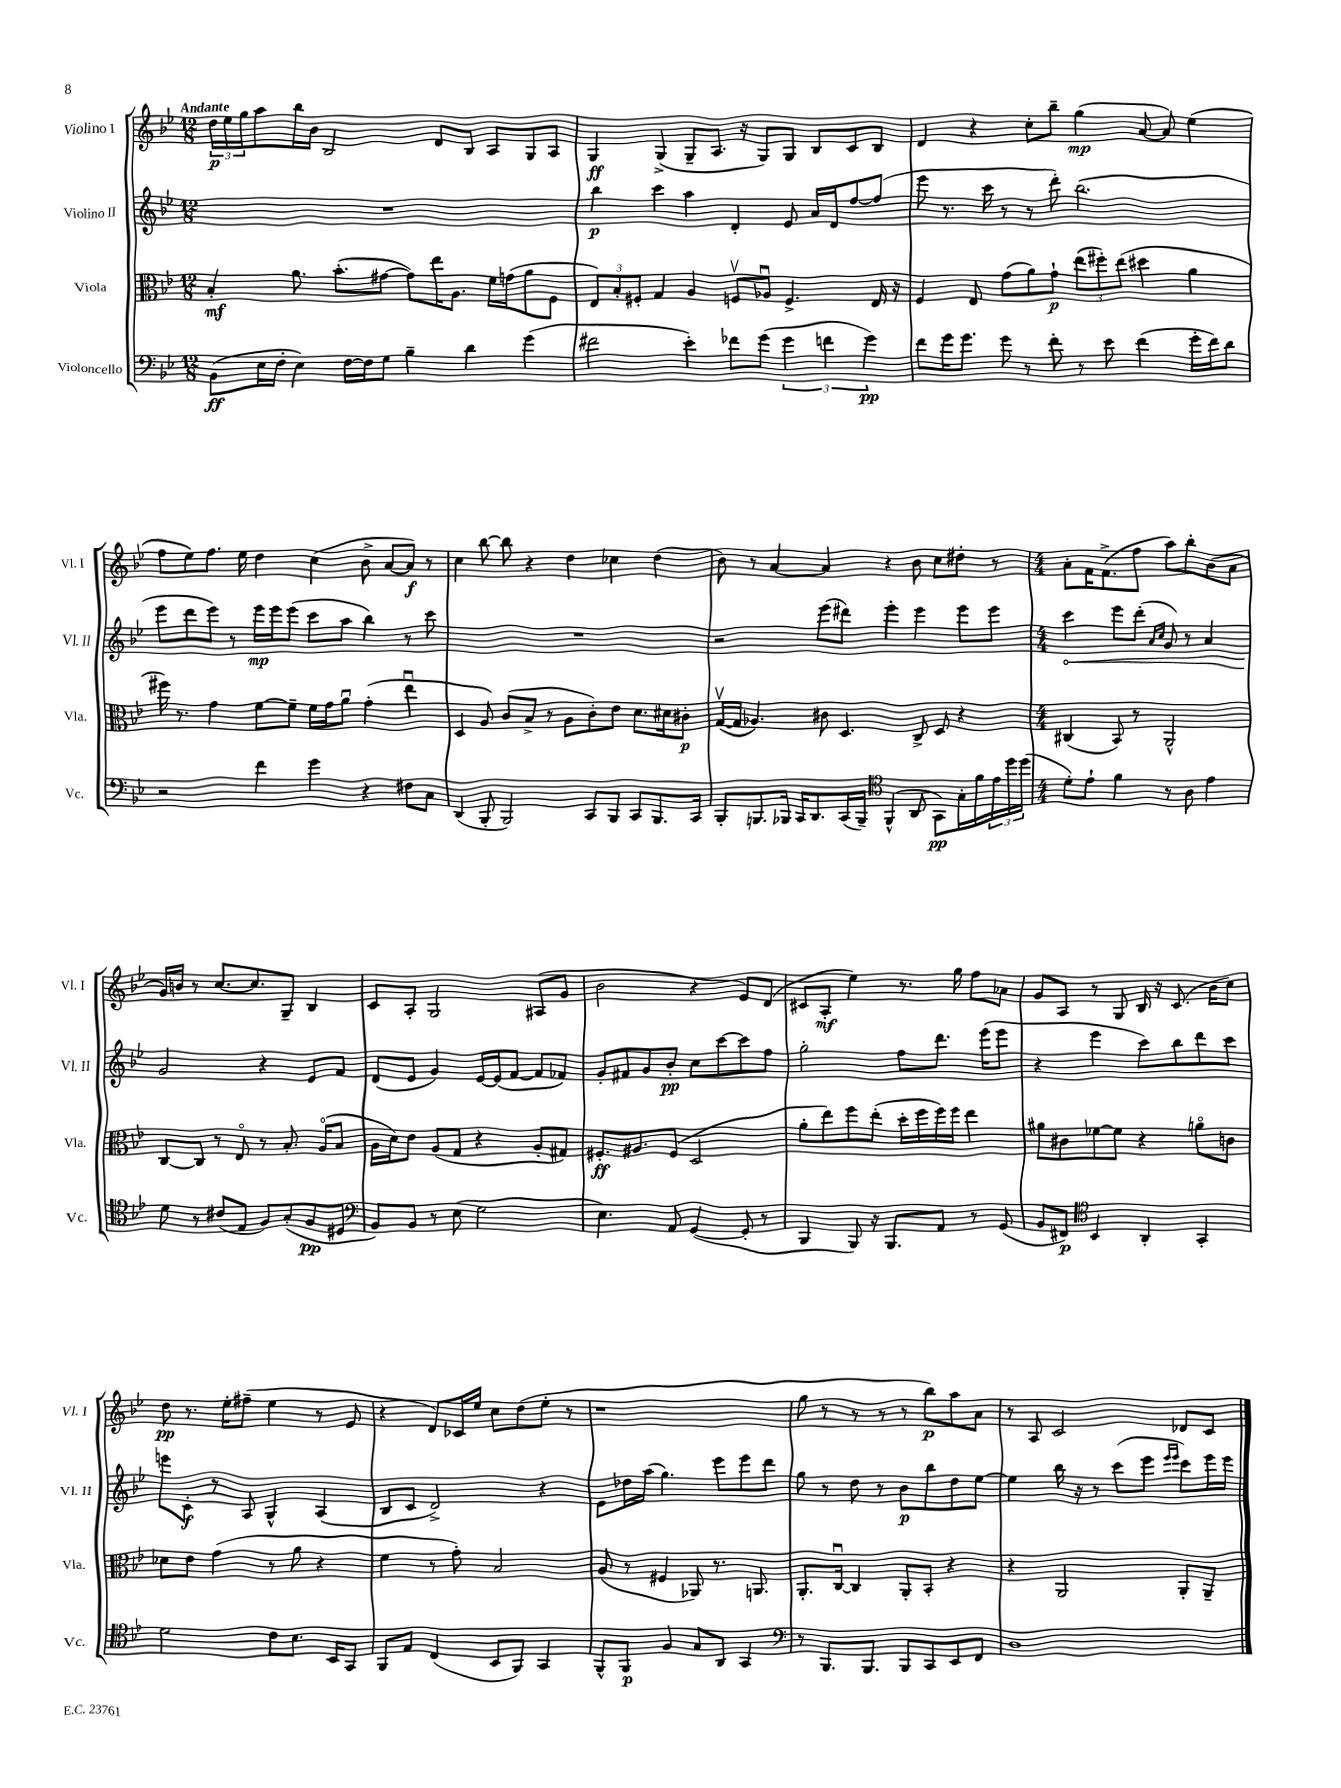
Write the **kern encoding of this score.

**kern	**kern	**kern	**kern
*staff4	*staff3	*staff2	*staff1
*clefF4	*clefC3	*clefG2	*clefG2
*k[b-e-]	*k[b-e-]	*k[b-e-]	*k[b-e-]
*M12/8	*M12/8	*M12/8	*M12/8
(8BB-\L	4B-'/	1.r	24dd\LL
.	.	.	24ee-\
.	.	.	24gg\J
16E-\L	.	.	8aa\
16F'\JJ	.	.	.
4E-\)	8.a\	.	16bb-\L
.	.	.	16b-\JJ
.	.	.	2B-/
.	(8.b-'\L	.	.
[16F\LL	.	.	.
16F\]J	.	.	.
8G\J	[8g#\J	.	.
4B-~\	8g#\]L)	.	.
.	16ee-\K	.	8d/L
.	8.A\J	.	.
4d\	.	.	8B-/J
.	16f\LL	.	8A/L
.	(16g\J	.	.
(4g\	8a\	.	8G/
.	8F\J	.	8A/J
=	=	=	=
2f#\	12E-/L)	4bb-\	4G/
.	12B-'/	.	.
.	12F#'/J	.	.
.	4G/	4ccc\	(4G^/
4e-'\)	4A/	4aa\	8G~/L
.	.	.	8.A/J
8f-\L	8Fv/L	4d'/	.
.	.	.	16r
(8g\J	8A-u/J	.	8G/L)
6g\	4.F^/	8e-/	8G/J
.	.	16a/LL	8B-/L
6f\	.	.	.
.	.	16d/J	.
.	.	[8ff/	8c/
6g\)	.	.	.
.	16E-/	(8ff/]J	8B-/J
.	16r	.	.
=	=	=	=
8f\L	4F/	8eee-\	4d/
16g\K	.	8.r	.
8.g\J	.	.	.
.	8E-/	.	4r
.	.	16ccc\	.
8g\	(8g\L	8r	.
8r	8a\)	8r	8cc'\L
8f'\	8g`\J	8ddd'\)	8bb-~\J
8r	(12ee-\L	(2.bb-\	(4gg\
.	12ff#'\)	.	.
8e-\	.	.	.
.	(12ee-\J	.	.
(4f\	4dd#\	.	[8a/
.	.	.	8a/])
16g'\LL	4a\	.	(4ee-\
16f\J)	.	.	.
8d\J	.	.	.
=	=	=	=
2r	16ff#\)	8eee-\L	8ff\L
.	8.r	.	.
.	.	8ddd\	8ee-\)
.	4g\	8eee-\J)	8.ff\J
.	.	8r	.
.	.	.	16ee-\
4f\	[8f\L	16eee-\LL	4dd\
.	.	16eee-\J	.
.	8f~\]J	(8eee-\J	.
4g\	16f\LL	8ccc\L	(4cc\
.	16g\J	.	.
.	8au\J	8aa\J	.
4r	(4g'\	4bb-\)	8b-^\
.	.	.	[8a/L
8F#\L	4ee-u\	8r	8a/]J)
8C\J	.	8ccc\	8r
=	=	=	=
(4DD/	4D/	1.r	4cc\
8BBB-'/	8A/)	.	[8bb-\
2BBB-/)	(8c/L	.	8bb-\]
.	8B-^/J	.	4r
.	8r	.	.
.	8A\L	.	4dd\
8CC/L	8c'\)	.	.
8BBB-/J	8e-\J	.	4cc-\
8CC/L	8.d\L	.	.
8.BBB-/	.	.	(4dd\
.	16d#\k	.	.
.	8c#'\J	.	.
16CC/Jk	.	.	.
=	=	=	=
8BBB-'/L	([16Gv/LL	2r	8b-\)
.	16G/]JJ	.	.
8.BBB/	4.A-/)	.	8r
.	.	.	[4a/
16BBB-/Jk	.	.	.
16CC/LK	.	.	.
8.DD/	.	.	.
.	8c#\	(8eee-\L	4a/]
(16CC/L	4.D/	8ddd#\J)	.
16BBB-~/JJ)	.	.	.
*clefC4	*	*	*
(4FF^^/	.	4eee-'\	4r
8AA/	8C^/	4eee-\	8b-\
8GG\L)	8D/	.	8cc\L
16G'\L	4r	8eee-\L	8dd#'\J
16f\	.	.	.
24e-\	.	8eee-\J	8r
24dd\	.	.	.
(24dd\JJ	.	.	.
=	=	=	=
*M4/4	*M4/4	*M4/4	*M4/4
8d'\L)	(4C#/	4ccc\	8a'\L
8e-`\J	.	.	16f\K
.	.	.	(8.f^\
4f\	8BB-/)	8eee-\L	.
.	8r	(8ddd'\J	8ff\J
.	.	16qqa/LL	.
.	.	16qqcc/JJ	.
8r	2AA^^/	8g/)	8aa\L)
8A\	.	8r	8bb-'\
4e-\	.	4a/	(8b-\
.	.	.	8a\J
=	=	=	=
8d\	[8C/L	2g/	16g/LL)
.	.	.	16b/JJ
8r	8C/]J	.	8r
(8c#/L	8r	.	[8.cc/L
8E-/J	8E-o/	.	.
.	.	.	8.cc/]
8F/L)	8r	4r	.
(8G'/	8.B-'/	.	8G~/J
8F/	.	8e-/L	4B-/
.	(16Ao/LK	.	.
8D#/J	8B-/J	8f/J	.
=	=	=	=
*clefF4	*	*	*
8BB-/L)	16A\LL	(8d/L	8c/L
.	16d\J)	.	.
8BB-/J	8e-\J	8e-/J	8A'/J
8r	(8A/L	4g/)	2G/
(8E-\	8G/J	.	.
2G\	4r	[16e-/LL	.
.	.	(16e-/]J	.
.	.	[8f/J	.
.	8A'/L	8f/]L	(8A#/L
.	8G#/J)	8f-/J)	8g/J
=	=	=	=
4.E-\)	8.F#'/L	8g'/L	2b-\
.	.	8f#/	.
.	8.A#/	.	.
.	.	8g/	.
8AA/	(8F#/J	8b-'/J	.
([4GG/	2D/	8cc\L	4r
.	.	[8ccc\	.
8GG'/]	.	8ccc\]	8e-/L)
8r	.	8ff\J	(8d/J
=	=	=	=
4BBB-/	8a'\L	2gg'\	8c#/L
.	8ee-\)	.	8A'/J
8BBB-/)	8ff\	.	4ee-\)
16r	(8ee-'\J	.	.
8.BBB-/L	.	.	.
.	16dd'\LL	8ff\L	8.r
.	16ff\	.	.
8AA/J	16ff\)	8.ddd\J	.
.	16ff\JJ	.	16gg\
8r	4ee-\	.	8ff\L
.	.	(16eee-\LK	.
(8GG/	.	8eee-\J	8a-\J
=	=	=	=
8BB-/L	8a#\L	4r	8g/L
8FF#/J)	8c#\	.	8A/J
*clefC4	*	*	*
4BB-/	[8f-\	4eee-\	8r
.	8f-\]J	.	8G/
4AA'/	4r	8ccc\L)	16B-/
.	.	.	16r
.	.	8bb-\	(8.c/
4GG'/	8ao\L	8ddd\	.
.	.	.	16b-\LK
.	8c\J	8ccc\J	8cc\J)
=	=	=	=
2d\	8d-\L	8eee\L	8dd\
.	8e-\J	8c'\J	8.r
.	(4g\	8r	.
.	.	.	16ee-'\LK
.	.	8A/	(8ff#~\J
8c\L	8r	4G^^/	4ee-\
8.B-\J	8a\	.	.
.	4r	(4A/	8r
16BB-/LK	.	.	.
8GG/J	.	.	8e-/
=	=	=	=
8FF/L	4f\	8B-/L	4r
8E-/J	.	8c/J	.
(4C/	8r	2d^/)	8d/L)
.	8g'\)	.	16c-/L
.	.	.	16ee-/JJ
8BB-/L	2B-/	.	8cc\L
8FF/J)	.	.	(8dd\
4GG/	.	4r	8ee-'\J
.	.	.	8r
=	=	=	=
8FF^^/L	(8A/	8e-\L	1r
8FF/J	8r	16dd-\L	.
.	.	(16aa\JJ	.
4F/	4F#/	4.gg\)	.
8G/L	8AA-/)	.	.
8AA/J	8.r	8eee-\L	.
4GG/	.	8eee-\	.
.	8.AA/	.	.
.	.	8ddd\J	.
=	=	=	=
*clefF4	*	*	*
8r	8.AA'/L	8gg\	8gg\
8.BBB-/L	.	8r	8r
.	[16Cu/Jk	.	.
.	4C/]	8dd\	8r
8.BBB-/J	.	.	.
.	.	8r	8r
8BBB-/L	8AA'/L	8b-\L	8r
8CC/	8BB-'/J	8bb-\	8bb-\L)
8EE-/	4r	8dd\	8aa\
8FF/J	.	[8ee-\J	8a\J
=	=	=	=
1D	4r	4ee-\]	8r
.	.	.	8A/
.	2AA/	16bb-\	2c/
.	.	16r	.
.	.	8r	.
.	.	(8ccc\L	.
.	.	8eee-\J	.
.	.	16qqeee-/LL	.
.	.	16qqeee-/JJ	.
.	8AA'/L	8ccc\L)	8d-/L
.	8AA~/J	16eee-\L	8c/J
.	.	16eee-\JJ	.
==	==	==	==
*-	*-	*-	*-
